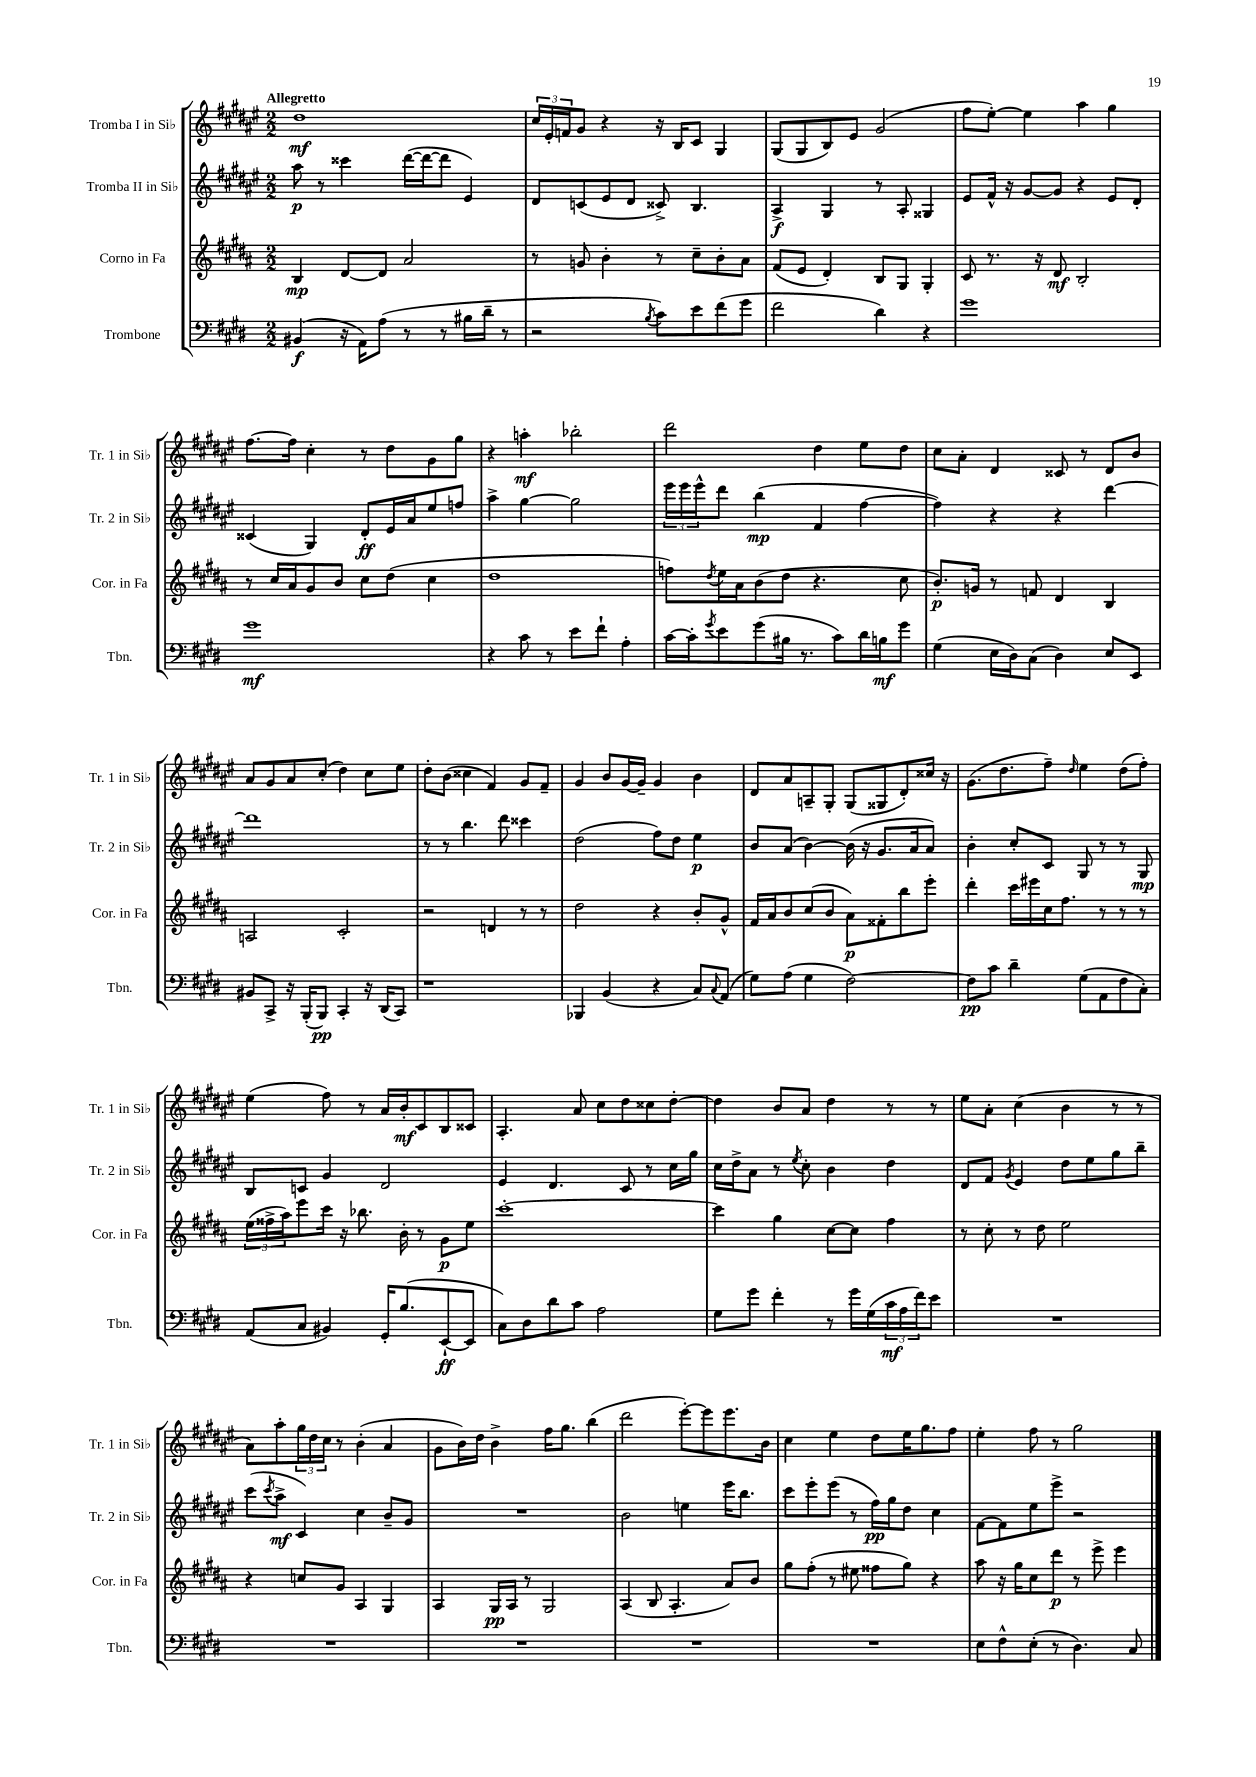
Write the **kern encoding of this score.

**kern	**kern	**kern	**kern
*staff4	*staff3	*staff2	*staff1
*clefF4	*clefG2	*clefG2	*clefG2
*k[f#c#g#d#]	*k[f#c#g#d#a#]	*k[f#c#g#d#a#e#]	*k[f#c#g#d#a#e#]
*M2/2	*M2/2	*M2/2	*M2/2
(4BB#	4B	8aa#	1dd#
.	.	8r	.
16r	[8d#	4ccc##	.
16AA)	.	.	.
(8A	8d#]	.	.
8r	2a#	([16ddd#	.
.	.	16ddd#_	.
8r	.	8ddd#]	.
16B#	.	4e#)	.
16d#~	.	.	.
8r	.	.	.
=	=	=	=
2r	8r	8d#	24cc#
.	.	.	24e#'
.	.	.	24f
.	8g	(8c	8g#
.	4b'	8e#	4r
.	.	8d#	.
8qB	.	.	.
8c#)	8r	8c##^)	16r
.	.	.	16B
8e	8cc#~	4.B	8c#
(8f#	8b'	.	4G#
8g#	8a#	.	.
=	=	=	=
2f#	(8f#	4A#^	(8G#
.	8e	.	8G#
.	4d#')	4G#	8B)
.	.	.	8e#
4d#)	8B	8r	(2g#
.	8G#	8A#'	.
4r	4G#'	4G##	.
=	=	=	=
1g#	8c#	8e#	8ff#
.	8.r	16f#^^	[8ee#')
.	.	16r	.
.	.	[8g#	4ee#]
.	16r	.	.
.	8d#	8g#]	.
.	2B'	4r	4aa#
.	.	8e#	4gg#
.	.	8d#'	.
=	=	=	=
1g#	8r	(4c##	[8.ff#
.	16cc#	.	.
.	16a#	.	16ff#]
.	8g#	4G#)	4cc#'
.	8b	.	.
.	8cc#	8d#'	8r
.	(8dd#	16e#	8dd#
.	.	16a#	.
.	4cc#	8ee#	8g#
.	.	8ff	8gg#
=	=	=	=
4r	1dd#	4aa#^	4r
8c#	.	[4gg#	4aa'
8r	.	.	.
8e	.	2gg#]	2bb-'
8f#`	.	.	.
4A'	.	.	.
=	=	=	=
[16c#	8ff)	24eee#	2ddd#
.	.	24eee#	.
16c#']	.	.	.
.	.	24eee#^^	.
8qg#	8qdd#	.	.
8e	16ee	8ddd#	.
.	16a#	.	.
(8g#	(8b	(4bb	.
16B#	8dd#	.	.
8.r	.	.	.
.	4.r	4f#	4dd#
8c#)	.	.	.
16d#	.	[4ff#	8ee#
16B	.	.	.
8g#	8cc#	.	8dd#
=	=	=	=
(4G#	8.b')	4ff#])	8cc#
.	.	.	8a#'
.	16g	.	.
16E	8r	4r	4d#
16D#)	.	.	.
(8C#	8f	.	.
4D#)	4d#	4r	8c##
.	.	.	8r
8E	4B	[4ddd#	8d#
8EE	.	.	8b
=	=	=	=
8BB#	2A	1ddd#]	8a#
8CC#^	.	.	8g#
16r	.	.	8a#
(16BBB'	.	.	.
8BBB)	.	.	(8cc#'
4CC#'	2c#'	.	4dd#)
16r	.	.	8cc#
(16DD#	.	.	.
8CC#)	.	.	8ee#
=	=	=	=
1r	2r	8r	8dd#'
.	.	8r	(8b
.	.	4.bb	4cc##
.	4d	.	4f#)
.	.	8ddd#	.
.	8r	4ccc##	8g#
.	8r	.	8f#~
=	=	=	=
4BBB-	2dd#	(2dd#	4g#
(4BB	.	.	8b
.	.	.	[16g#
.	.	.	16g#~]
4r	4r	8ff#)	4g#
.	.	8dd#	.
8C#)	8b'	4ee#	4b
8qqC#	.	.	.
(8AA	8g#^^	.	.
=	=	=	=
8G#)	16f#	8b	8d#
.	16a#	.	.
(8A	8b	(8a#	8a#
4G#	(8cc#	[4b)	8A~
.	8b	.	8G#'
[2F#)	8a#)	(16b]	(8G#
.	.	16r	.
.	8f##'	8.g#	8G##
.	8bb	.	8d#')
.	.	16a#	.
.	8eee'	8a#)	16cc##
.	.	.	16r
=	=	=	=
8F#]	4ddd#'	4b'	(8.g#
8c#	.	.	.
.	.	.	8.dd#
4d#~	16ccc#	8cc#'	.
.	16eee#	.	.
.	16cc#	8c#	8ff#~)
.	8.ff#	.	.
.	.	.	16qqdd#
(8G#	.	8G#	4ee#
8AA	8r	8r	.
8F#	8r	8r	(8dd#
8C#')	8r	8G#	8ff#')
=	=	=	=
(8AA	(24ee	8B	(4ee#
.	24ff##^	.	.
.	24aa#)	.	.
8C#	8eee	8c	.
4BB#)	16ccc#	4g#	8ff#)
.	16r	.	.
.	8.bb-	.	8r
16GG#'	.	2d#	16a#
(8.B	16b'	.	16b'
.	8r	.	8c#
[8EE`	8g#	.	8B
8EE]	8ee	.	8c##
=	=	=	=
8C#)	[1ccc#'	4e#	4.A#'
8D#	.	.	.
8d#	.	4.d#	.
8c#	.	.	8a#
2A	.	.	8cc#
.	.	8c#	8dd#
.	.	8r	8cc##
.	.	16cc#	[8dd#'
.	.	16gg#	.
=	=	=	=
8G#	4ccc#]	16cc#	4dd#]
.	.	16dd#^	.
8g#	.	8a#	.
4f#'	4gg#	8r	8b
.	.	8qee#	.
.	.	8cc#'	8a#
8r	[8cc#	4b	4dd#
16g#	8cc#]	.	.
(16G#	.	.	.
24c#	4ff#	4dd#	8r
24A	.	.	.
24f#)	.	.	.
8e	.	.	8r
=	=	=	=
1r	8r	8d#	8ee#
.	8cc#'	8f#	8a#'
.	.	8qg#	.
.	8r	4e#	(4cc#
.	8dd#	.	.
.	2ee	8dd#	4b
.	.	8ee#	.
.	.	8gg#	8r
.	.	8bb~	8r
=	=	=	=
1r	4r	(8ccc#	8a#)
.	.	8qccc#	.
.	.	8aa#^	8aa#'
.	8cc	4c#)	24gg#
.	.	.	24dd#
.	.	.	24cc#
.	8g#	.	8r
.	4A#	4cc#	(4b'
.	4G#	8b~	4a#
.	.	8g#	.
=	=	=	=
1r	4A#	1r	8g#
.	.	.	16b)
.	.	.	16dd#
.	16G#	.	4b^
.	16A#	.	.
.	8r	.	.
.	2G#	.	16ff#
.	.	.	8.gg#
.	.	.	(4bb
=	=	=	=
1r	(4A#	2b	2ddd#
.	8B	.	.
.	4.A#'	.	.
.	.	4ee	[8eee#')
.	.	.	8eee#]
.	8a#)	16eee#	8.eee#
.	.	8.bb	.
.	8b	.	.
.	.	.	16b
=	=	=	=
1r	8gg#	8ccc#	4cc#
.	(8ff#'	8eee#'	.
.	8r	(8eee#	4ee#
.	8ee#	8r	.
.	8ff##	16ff#)	8dd#
.	.	16gg#	.
.	8gg#)	8dd#	16ee#
.	.	.	8.gg#
.	4r	4cc#	.
.	.	.	8ff#
=	=	=	=
8E	8aa#	[8f#	4ee#'
8F#^^	16r	8f#]	.
.	16gg#	.	.
(8E'	8cc#	8ee#	8ff#
8r	8ddd#	8eee#^	8r
4.D#)	8r	2r	2gg#
.	8eee^	.	.
.	4eee	.	.
8C#	.	.	.
==	==	==	==
*-	*-	*-	*-
